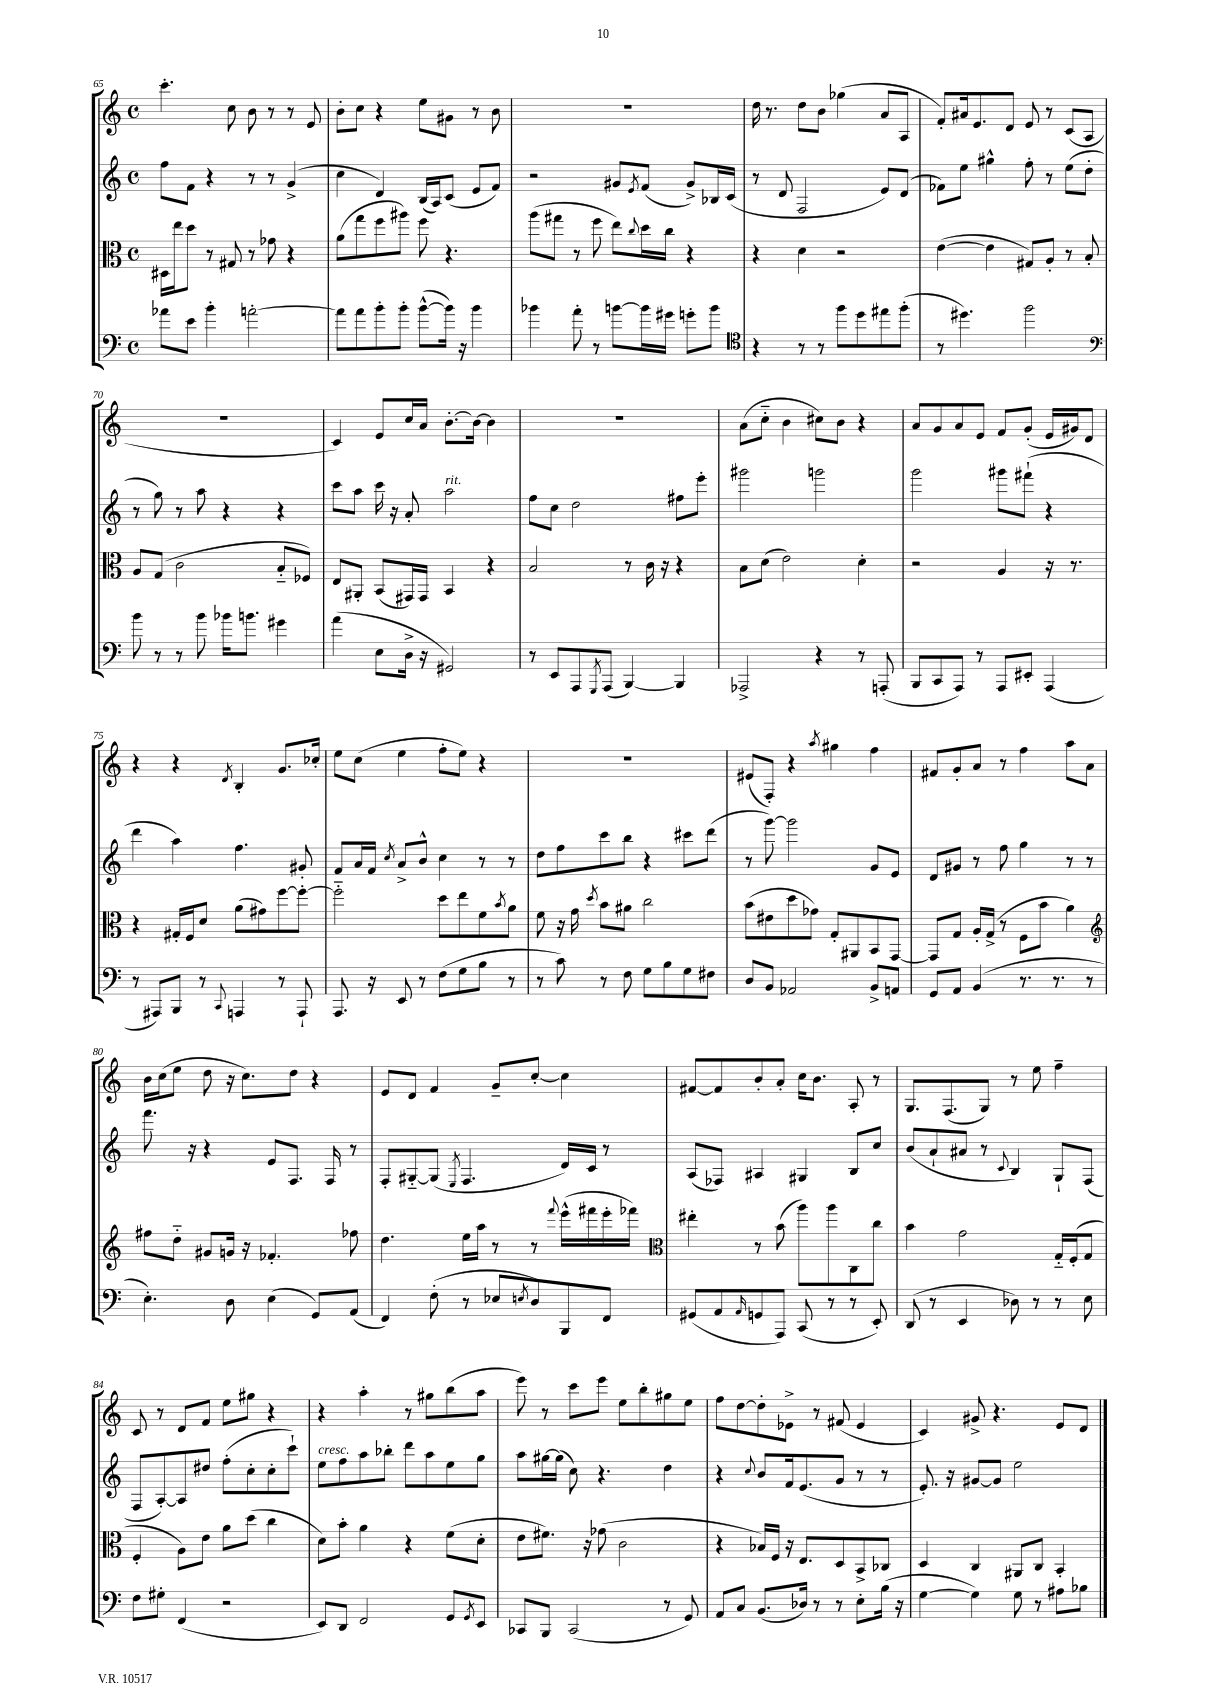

**kern	**kern	**kern	**kern
*part4	*part3	*part2	*part1
*staff4	*staff3	*staff2	*staff1
*clefF4	*clefC3	*clefG2	*clefG2
*k[]	*k[]	*k[]	*k[]
*M4/4	*M4/4	*M4/4	*M4/4
*met(c)	*met(c)	*met(c)	*met(c)
=65	=65	=65	=65
8a-X\L	16D#X\LL	8ff\L	4.ccc'\
.	16ee\J	.	.
8e\J	8dd\J	8f\J	.
4b'\	8r	4r	.
.	8G#X/	.	8cc\
[2an'\	8r	8r	8b\
.	8g-X\	8r	8r
.	4r	(4g^/	8r
.	.	.	8e/
=66	=66	=66	=66
8a\L]	(8a\L	4cc\	8b'\L
8a\	8gg\	.	8cc\J
8b'\	8ff\	4d/)	4r
8b'\J	8aa#X\J)	.	.
([8b^^\L	8ff\	(16B/LL	8ee\L
.	.	16A/J)	.
16b\Jk])	4.r	(8c/J	8g#X\J
16r	.	.	.
4b\	.	8e/L	8r
.	.	8f/J)	8b\
=67	=67	=67	=67
4b-X\	(8aa\L	2r	1r
.	8gg#X\J	.	.
8a'\	8r	.	.
8r	8ff\	.	.
[8bn\L	8ee\L)	8g#X/L	.
.	8qqcc/	8qe/	.
16b\L]	16dd\L	(8f/J	.
16g#X\JJ	16cc\JJ	.	.
8gn'\L	4r	8g#^/L)	.
8b\J	.	16B-X/L	.
.	.	(16c/JJ	.
=68	=68	=68	=68
*clefC4	*	*	*
4r	4r	8r	16dd\
.	.	.	8.r
.	.	8d/	.
8r	4d\	2F/	8dd\L
8r	.	.	8b\J
8ff\L	2r	.	(4gg-X\
8dd\	.	.	.
8ee#X\	.	8e/L)	8a/L
(8ff'\J	.	(8d/J	8A/J
=69	=69	=69	=69
8r	([4e\	8f-X\L)	8f'/L)
4.dd#X\)	.	8ee\J	16a#X/k
.	.	.	8.e/
.	4e\]	4gg#X^^\	.
.	.	.	8d/J
2ff\	8G#X/L)	8ff'\	8e/
.	8A'/J	8r	8r
.	8r	(8ee\L	(8c/L
.	8B'/	8dd'\J	8A/J
!!LO:LB:g=z
=70	=70	=70	=70
*clefF4	*	*	*
8b\	8A/L	8r	1r
8r	(8G/J	8gg\)	.
8r	2c\	8r	.
8b\	.	8aa\	.
16b-X\KL	.	4r	.
8.bn\J	.	.	.
4g#X\	8B/L	4r	.
.	8F-X/J)	.	.
=71	=71	=71	=71
(4a\	8E/L	8ccc\L	4c/)
.	8AA#X'/J	8aa\J	.
8E\L	(8BB/L	16ccc\	8e/L
.	.	16r	.
16D^\Jk	16GG#X/L)	8a'/	16cc/L
16r	16GG#/JJ	.	16a/JJ
!	!	!LO:TX:a:i:t=rit.	!
2GG#X/)	4BB/	2aa\	[8.b'\L
.	.	.	16b\Jk_
.	4r	.	4b\]
=72	=72	=72	=72
8r	2B/	8ff\L	1r
8EE/L	.	8cc\J	.
8AAA/	.	2dd\	.
8qGGG/	.	.	.
(8AAA/J	.	.	.
[4BBB/)	8r	.	.
.	16c\	.	.
.	16r	.	.
4BBB/]	4r	8ff#X\L	.
.	.	8eee'\J	.
=73	=73	=73	=73
2AAA-X^/	8B\L	2ggg#X\	(8a\L
.	(8d\J	.	8cc\J
.	2e\)	.	4b\
4r	.	2gggn\	8cc#X\L)
.	.	.	8b\J
8r	4d'\	.	4r
(8AAAn'/	.	.	.
=74	=74	=74	=74
8BBB/L	2r	2ggg\	8a/L
8CC/	.	.	8g/
8AAA/J)	.	.	8a/
8r	.	.	8e/J
8AAA/L	4A/	8ggg#X\L	8f/L
8EE#X'/J	.	(8fff#X`\J	(8g'/J
(4AAA/	16r	4r	16e/LL
.	8.r	.	16g#X/J)
.	.	.	8d/J
!!LO:LB:g=z
=75	=75	=75	=75
8r	4r	4ddd\	4r
8AAA#X/L)	.	.	.
8BBB/J	16G#X'/LL	4aa\)	4r
.	16F/J	.	.
8r	8d/J	.	.
8qqCC/	.	.	8qd/
4AAAn/	(8a\L	4.ff\	4B'/
.	8g#X\)	.	.
8r	[8ff\	.	8.g/L
8AAA`/	8ff'\J_	8g#X'/	.
.	.	.	16cc-X'/Jk
=76	=76	=76	=76
8.AAA/	2ff\]	8f/L	8ee\L
.	.	16a/L	(8cc\J
16r	.	16f/JJ	.
.	.	8qcc/	.
8EE/	.	8a^/L	4ee\
8r	.	8b^^/J	.
(8F\L	8dd\L	4cc\	8ff'\L
8G\	8ee\	.	8ee\J)
8B\J	8f\	8r	4r
.	8qb/	.	.
8r	8a\J	8r	.
=77	=77	=77	=77
8r	8f\	8dd\L	1r
8c\)	16r	8ff\	.
.	16g\	.	.
.	8qdd/	.	.
8r	8b\L	8ccc\	.
8F\	8a#X\J	8bb\J	.
8G\L	2cc\	4r	.
8B\	.	.	.
8G\	.	8ccc#X\L	.
8F#X\J	.	(8ddd\J	.
=78	=78	=78	=78
8D/L	(8b\L	8r	(8e#X/L
8BB/J	8e#X\	[8ggg\)	8F'/J)
2AA-X/	8dd\	2ggg\]	4r
.	8g-X\J)	.	.
.	.	.	8qaa/
.	8G'/L	.	4gg#X\
.	8AA#X/	.	.
8BB^/L	8BB/	8g/L	4ff\
8AAn/J	[8GG/J	8e/J	.
=79	=79	=79	=79
8GG/L	8GG/L]	8d/L	8f#X/L
8AA/J	8G/J	8g#X/J	8g'/
(4BB/	16A'/LL	8r	8a/J
.	(16G^/JJ	.	.
.	8r	8ff\	8r
8.r	8F\L	4gg\	4ff\
.	8b\J	.	.
8.r	.	.	.
.	4a\)	8r	8aa\L
8r	.	8r	8a\J
!!LO:LB:g=z
=80	=80	=80	=80
*	*clefG2	*	*
4.E'\)	8ff#X\L	8.fff\	16b\LL
.	.	.	(16cc\J
.	8dd\J	.	8ee\J
.	.	16r	.
.	8g#X/L	4r	8dd\
8D\	16gn/Jk	.	16r
.	16r	.	8.cc\L)
(4E\	4.f-X'/	8e/L	.
.	.	8.F/J	8dd\J
8GG/L)	.	.	4r
.	.	16F/	.
(8AA/J	8ff-X\	8r	.
=81	=81	=81	=81
4FF/)	4.dd\	8F'/L	8e/L
.	.	[8G#X/	8d/J
(8F'\	.	(8G#/J]	4f/
.	.	8qE/	.
8r	16ee\LL	4.F/	.
.	16aa\JJ	.	.
8E-X/L	8r	.	8g~/L
8qEn/	.	.	.
8D/)	8r	.	[8cc'/J
.	8qqfff/	.	.
8BBB/	(16eee^^\LL	16d/LL)	4cc\]
.	16fff#X\	16c/JJ	.
8FF/J	16eee'\	8r	.
.	16fff-X\JJ)	.	.
=82	=82	=82	=82
*	*clefC3	*	*
(8GG#X/L	4ee#X'\	(8A/L	[8f#X/L
8AA/	.	8F-X/J)	8f#/]
16qqAA/	.	.	.
8GGn/	8r	4A#X/	8b'/
8AAA/J)	(8b\	.	8a'/J
(8CC/	8aa\L)	4G#X/	16cc\KL
.	.	.	8.b\J
8r	8aa\	.	.
8r	8C\	8B/L	8A'/
8EE'/)	8cc\J	8cc/J	8r
=83	=83	=83	=83
(8DD/	4b\	(8b/L	8.G/L
8r	.	8a`/	.
.	.	.	(8.F/
4EE/	2g\	8a#X/J	.
.	.	8r	8G/J)
.	.	8qqc/	.
8D-X\)	.	4B/)	8r
8r	.	.	8ee\
8r	16G/LL	8G`/L	4ff~\
.	(16F'/J	.	.
8E\	8G/J	(8F/J	.
!!LO:LB:g=z
=84	=84	=84	=84
8F\L	4F'/	8F/L	8c/
8G#X'\J	.	[8A'/)	8r
(4FF/	8A\L)	8A/]	8d/L
.	8e\J	8dd#X/J	8f/J
2r	8a\L	(8ff'\L	8ee\L
.	(8dd\J	8cc'\	8gg#X\J
.	4cc\	8cc'\	4r
.	.	8ccc`\J)	.
=85	=85	=85	=85
!	!	!LO:TX:a:i:t=cresc.	!
8EE/L)	8d\L)	8ee\L	4r
8DD/J	8b'\J	8ff\	.
2FF/	4a\	8aa\	4aa'\
.	.	8bb-X'\J	.
.	4r	8ddd\L	8r
.	.	8aa\	8gg#X\L
8GG/L	(8f\L	8ee\	(8bb\
8qGG/	.	.	.
8EE/J	8d'\J	8gg\J	8aa\J
=86	=86	=86	=86
8CC-X/L	8e\L	8aa\L	8eee\)
8BBB/J	8.f#X\J)	[16gg#X\L	8r
.	.	(16gg#\JJ]	.
(2CC-/	.	8cc\)	8ccc\L
.	16r	.	.
.	(8g-X\	4.r	8eee\J
.	2c\	.	8ee\L
.	.	.	8bb'\
8r	.	4dd\	8gg#X\
8GG/)	.	.	8ee\J
=87	=87	=87	=87
8AA/L	4r	4r	8ff\L
8C/J	.	.	[8dd\
.	.	8qqcc/	.
(8.BB/L	16B-X/LL)	8b/L	8dd'\]
.	16F/JJ	.	.
.	16r	16f/k	8e-X^\J
16D-X/Jk)	8.E/L	(8.e/	.
8r	.	.	8r
8r	8D/	8g/J	(8f#X/
8E'\L	8BB^/	8r	4e-/
(16B\Jk	8C-X/J	8r	.
16r	.	.	.
=88	=88	=88	=88
[4G\	4D/	8.e'/)	4c/)
.	.	16r	.
4G\])	4C/	[8g#X/L	8g#X^/
.	.	8g#/J]	4.r
8G\	8AA#X/L	2ee\	.
8r	8C/J	.	.
8A#X\L	4BB'/	.	8e/L
8B-X\J	.	.	8d/J
==	==	==	==
*-	*-	*-	*-
